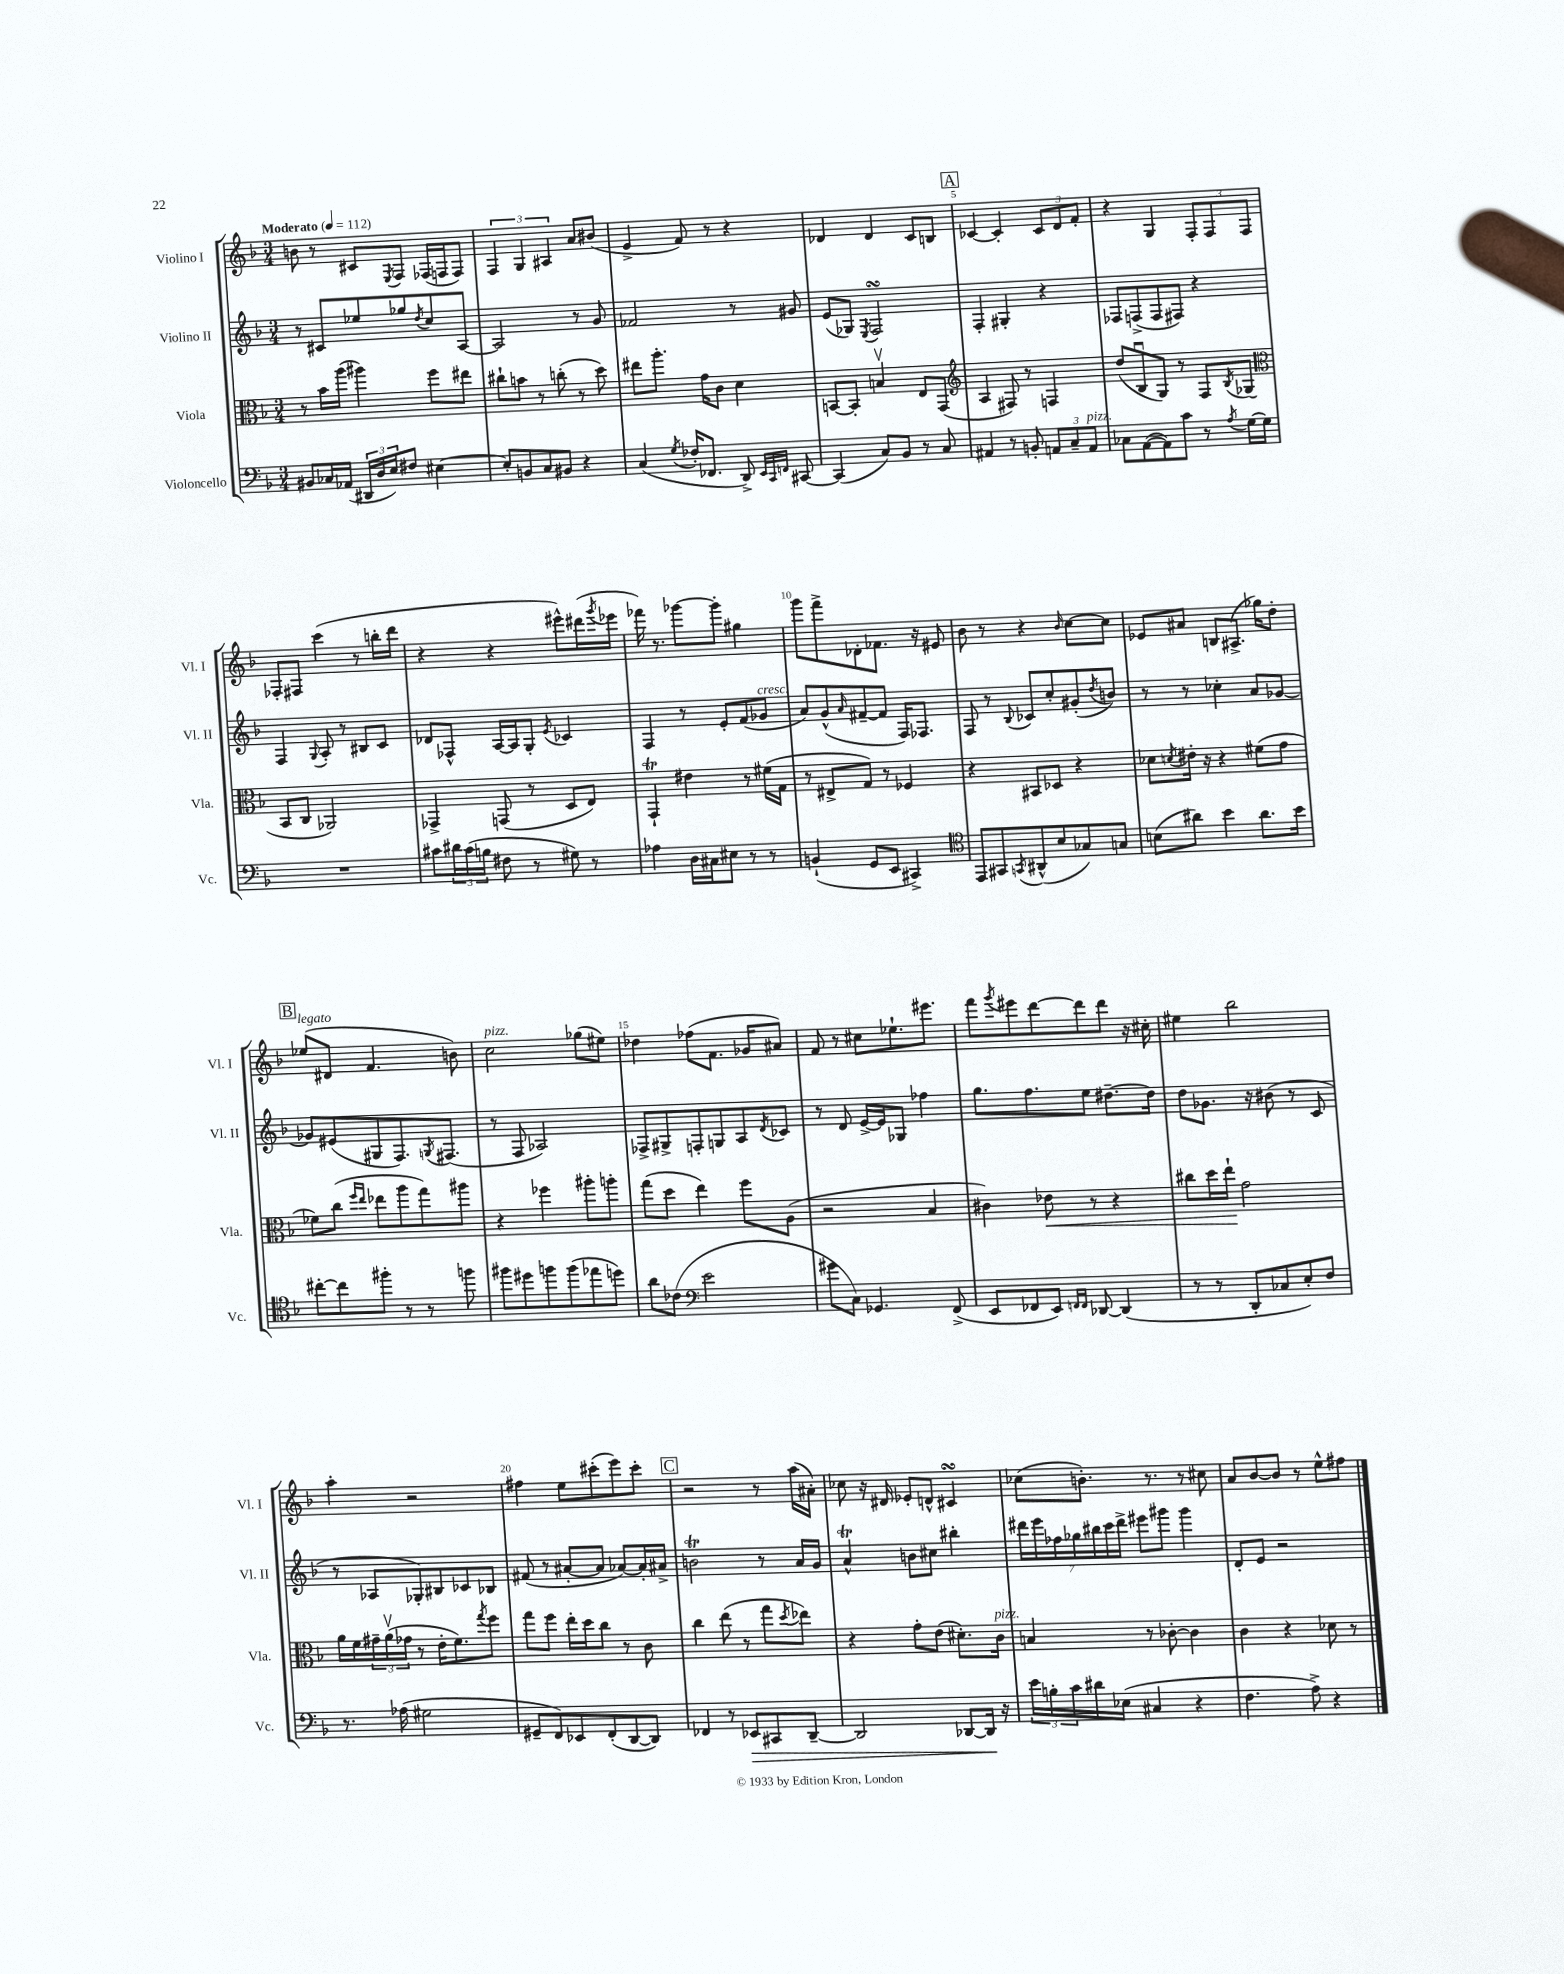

**kern	**dynam	**kern	**dynam	**kern	**kern
*part4	*part4	*part3	*part3	*part2	*part1
*staff4	*staff4	*staff3	*staff3	*staff2	*staff1
*I"Violoncello	*	*I"Viola	*	*I"Violino II	*I"Violino I
*I'Vc.	*	*I'Vla.	*	*I'Vl. II	*I'Vl. I
*clefF4	*	*clefC3	*	*clefG2	*clefG2
*k[b-]	*	*k[b-]	*	*k[b-]	*k[b-]
*M3/4	*	*M3/4	*	*M3/4	*M3/4
*MM112	*	*MM112	*	*MM112	*MM112
=1	=1	=1	=1	=1	=1
!	!	!	!	!	!LO:TX:a:B:t=Moderato
8BB#X/L	.	8r	.	8r	8bn\
16C-X/L	.	16b-\LL	.	8c#X/L	8r
(16AA-X/JJ	.	(16aa\JJ	.	.	.
24DD#X/LL	.	4aa#X\)	.	8ee-X/	8c#X/L
24D/	.	.	.	.	.
24E/J)	.	.	.	.	.
.	.	.	.	.	8qE/
8F#X/J	.	.	.	8gg-X/	8F/J
.	.	.	.	8qdd/	.
[4E#X\	.	8ff\L	.	8cc/	(16F-X/LL
.	.	.	.	.	16Fn/J
.	.	8ee#X\J	.	[8A/J	8F/J)
=2	=2	=2	=2	=2	=2
8E#'/L]	.	8cc#X`\L	.	2A/]	6F/
8BBn/	.	8bn\J	.	.	.
.	.	.	.	.	6G/
8C/	.	8r	.	.	.
.	.	.	.	.	6A#X/
8BB#X/J	.	(8ccn'\	.	.	.
4r	.	8r	.	8r	8a/L
.	.	8dd\)	.	8g/	(8b#X/J
=3	=3	=3	=3	=3	=3
(4C/	.	8ee#X\L	.	2f-X/	4e^/
.	.	8.aa'\J	.	.	.
8qG/	.	.	.	.	.
16F-X'/KL	.	.	.	.	8f/)
8.FF-X/J	.	16g\KL	.	.	.
.	.	8c\J	.	.	8r
8DD^/)	.	4d\	.	8r	4r
32qqEE/LLL	.	.	.	.	.
32qqCC/	.	.	.	.	.
32qqFFn/JJJ	.	.	.	.	.
[8CC#X/	.	.	.	8g#X/	.
=4	=4	=4	=4	=4	=4
(4CC#/]	.	[8BBn/L	.	(8e/L	4d-X/
.	.	8BB'/J]	.	8G-X/J)	.
.	.	.	.	8qE/	.
8C/L)	.	4Bnv/	.	2FsSSs/	4d-/
8BB-/J	.	.	.	.	.
8r	.	8E/L	.	.	8c/L
8C/	.	(8GG/J	.	.	8Bn/J
!!LO:REH:place=s1:t=A
=5	=5	=5	=5	=5	=5
*	*	*clefG2	*	*	*
4AA#X/	.	4A/	.	4F'/	[4c-X/
8r	.	8F#X/)	.	4G#X'/	4c-'/]
8BBn'/	.	8r	.	.	.
12AAn/L	.	4Fn/	.	4r	12c-/L
12C~/	.	.	.	.	12d/
!LO:TX:a:i:t=pizz.	!	!	!	!	!
12AA/J	.	.	.	.	12f'/J
=6	=6	=6	=6	=6	=6
8C-X\L	.	(8dd/L	.	8F-X/L	4r
([8AA\	.	8B-u/	.	(8Fn^/	.
8AA\])	.	8G/J)	.	8F/	4G/
8c\J	.	8r	.	8F#X/J)	.
8r	.	8F/L	.	4r	12F'/L
.	.	.	.	.	12F/
8qA/	.	8qB-/	.	.	.
[16G\LL	.	(8G-X/J	.	.	.
.	.	.	.	.	12F/J
16G\JJ]	.	.	.	.	.
!!LO:LB:g=z
=7	=7	=7	=7	=7	=7
*	*	*clefC3	*	*	*
2.r	.	8BB-/L	.	4F/	8F-X'/L
.	.	8C/J	.	.	8F#X/J
.	.	.	.	8qqG/	.
.	.	2AA-X/)	.	8A'/	(4ccc\
.	.	.	.	8r	.
.	.	.	.	8B#X/L	8r
.	.	.	.	8c/J	16bbn'\LL
.	.	.	.	.	16ddd\JJ
=8	=8	=8	=8	=8	=8
8c#X\L	.	4GG-X^/	.	8d-X/L	4r
24d#X\L	.	.	.	8F-X^^/J	.
(24c#\	.	.	.	.	.
24Bn\JJ	.	.	.	.	.
8F#X\	.	(8GGn/	.	[16A/LL	4r
.	.	.	.	16A/J]	.
8r	.	8r	.	8G'/J	.
.	.	.	.	8qe/	.
8G#X\)	.	8D/L	.	4c-X/	8eee#X^^\L)
8r	.	8E/J)	.	.	(16ddd#X\L
.	.	.	.	.	8qggg/
.	.	.	.	.	16eee-X\JJ
=9	=9	=9	=9	=9	=9
4A-X\	.	4GGT`/	.	4F/	16fff-X\)
.	.	.	.	.	8.r
16D\LL	.	4e#X\	.	8r	[8ggg-X\L
16C#X\J	.	.	.	.	.
8E#X\J	.	.	.	8e'/L	8ggg-'\J]
8r	.	8r	.	(8f/	4gg#X\
!	!	!	!	!LO:TX:a:i:t=cresc.	!
8r	.	(16f#X\LL	.	8g-X/J	.
.	.	16G\JJ	.	.	.
=10	=10	=10	=10	=10	=10
(4BBn`/	.	8r	.	8a/L)	8ggg\L
.	.	8E#X^/L	.	(8g^^/	8fff^\
.	.	.	.	16qqa/	.
8GG/L	.	8G/J)	.	[8f#X~/	8d-X'\
8EE/J	.	8r	.	8f#/J]	8.f-X\J
4CC#X^/)	.	4F-X/	.	16F/KL)	.
.	.	.	.	8.F-X/J	16r
.	.	.	.	.	8e#X/
=11	=11	=11	=11	=11	=11
*clefC4	*	*	*	*	*
8EE/L	.	4r	.	8F/	8b-\
8GG#X/	.	.	.	8r	8r
8qGGn/	.	.	.	8qqB-/	.
(8AA#X^^/	.	8BB#X/L	.	8c-X/L	4r
8B-/	.	8D-X/J	.	8cc'/	.
.	.	.	.	.	16qqb-/
8G-X/)	.	4r	.	(8g#X'/	[8cc\L
.	.	.	.	8qdd/	.
8Gn/J	.	.	.	8bn/J)	8cc\J]
=12	=12	=12	=12	=12	=12
(8Bn\L	.	8d-X\L	.	8r	8e-X/L
.	.	8qdn/	.	.	.
8a#X\J)	.	16e#X'\Jk	.	8r	8a#X/J
.	.	16r	.	.	.
4b-\	.	4r	.	4cc-X'\	8Bn/L
.	.	.	.	.	(8.A#X^/J
8.a#\L	.	(8f#X\L	.	8a/L	.
.	.	.	.	.	16gg-X\KL)
.	.	8g\J	.	[8g-X/J	8dd'\J
16b-\Jk	.	.	.	.	.
!!LO:LB:g=z
!!LO:REH:place=s1:t=B
=13	=13	=13	=13	=13	=13
!	!	!	!	!	!LO:TX:a:i:t=legato
[8cc#X'\L	.	8f-X\L)	.	8g-X/L]	(8ee-X/L
8cc#\]	.	(8cc\J	.	(8e#X/	8d#X/J
.	.	16qqff/LL	.	.	.
.	.	16qqee/JJ	.	.	.
8ff#X'\J	.	8ee-X\L	.	8G#X/	4.f/
8r	.	8aa\	.	8.F/)	.
8r	.	8gg\)	.	.	.
.	.	.	.	8qGn/	.
.	.	.	.	(8.F#X/J	.
8ffn\	.	8aa#X\J	.	.	8bn\)
=14	=14	=14	=14	=14	=14
!	!	!	!	!	!LO:TX:a:i:t=pizz.
8ff#X\L	.	4r	.	8r	2cc\
8dd#X\	.	.	.	8F/	.
8ffn\	.	4ff-X\	.	2A-X/)	.
(8ff\	.	.	.	.	.
8ee-X\	.	8aa#X'\L	.	.	(8gg-X\L
8ddn\J)	.	8aan'\J	.	.	8ee#X\J)
=15	=15	=15	=15	=15	=15
8a\L	.	(8gg\L	.	8F-X^/L	4dd-X\
(8c-X\J	.	8dd\J	.	8G#X^/	.
*clefF4	*	*	*	*	*
2e\	.	4ee\)	.	8Fn'/	(8ff-X\L
.	.	.	.	8Gn/	8.f\J
.	.	8ff\L	.	8A/	.
.	.	.	.	.	16g-X/KL
.	.	.	.	8qd/	.
.	.	(8A\J	.	8c-X/J	8a#X/J)
=16	=16	=16	=16	=16	=16
8g#X\L	.	2r	.	8r	8f/
8C\J)	.	.	.	8d/	8r
4.GG-X/	.	.	.	[16e^/LL	8cc#X\L
.	.	.	.	16e/J]	.
.	.	.	.	8G-X/J	8.ee-X`\
.	.	4B-/	.	4ff-X\	.
.	.	.	.	.	8.eee#X\J
(8FF^/	.	.	.	.	.
=17	=17	=17	=17	=17	=17
8EE/L	.	4c#X\)	.	8.gg\L	8fff\L
.	.	.	.	.	8qggg/
8FF-X/	.	.	.	.	8eee#X\
.	.	.	.	8.ff\	.
!	!	!	!LO:HP:b	!	!
8EE/J)	.	8e-X\	<	.	[8ddd\
16qqFFn/LL	.	.	.	.	.
16qqFF/JJ	.	.	.	.	.
[8DD-X/	.	8r	.	8ee\J	8ddd\]
(4DD-/]	.	4r	.	[8.dd#X~\L	8ddd\J
.	.	.	.	.	16r
.	.	.	.	16dd#\Jk]	16cc#X'\
=18	=18	=18	=18	=18	=18
8r	.	8cc#X\L	.	8dd\L	4ee#X\
8r	.	16dd\L	.	8.g-X\J	.
.	.	16ee`\JJ	.	.	.
8DD'/L	.	2g\	[	.	2bb-\
.	.	.	.	16r	.
8C-X/	.	.	.	(8b#X\	.
8E'/)	.	.	.	8r	.
8F/J	.	.	.	8c/	.
!!LO:LB:g=z
=19	=19	=19	=19	=19	=19
8.r	.	16a\LL	.	8r	4aa'\
.	.	16f\	.	.	.
.	.	24g#X~\	.	8A-X/L	.
.	.	(24av\	.	.	.
(16A-X\	.	.	.	.	.
.	.	24g-X\JJ	.	.	.
2G#X\	.	8r	.	8G-X'/)	2r
.	.	16e'\KL	.	8B#X/	.
.	.	8.f\)	.	.	.
.	.	.	.	8c-X/	.
.	.	8qgg/	.	.	.
.	.	8ff\J	.	8B-X/J	.
=20	=20	=20	=20	=20	=20
8GG#X~/L	.	8gg\L	.	(8f#X/	4ff#X\
8FF/)	.	8ff\J	.	8r	.
8EE-X/	.	16ee'\LL	.	[8a#X'/L	8ee\L
.	.	16dd\J	.	.	.
(8FF'/	.	8cc\J	.	8a#/J]	(8ccc#X'\
[8DD/	.	8r	.	[8a-X/L)	8eee\)
8DD/J])	.	8c\	.	16a-'/L]	8ccc#'\J
.	.	.	.	16a#X^/JJ	.
!!LO:REH:place=s1:t=C
=21	=21	=21	=21	=21	=21
4FF-X/	.	4cc\	.	2bnt\	2r
8r	.	(8ee\	.	.	.
!	!LO:HP:b	!	!	!	!
8EE-X/L	>	8r	.	.	.
8CC#X/	.	8gg\L	.	8r	8r
.	.	8qdd/	.	.	.
[8DD~/J	.	8ee-X\J)	.	16a/LL	(16aa\LL
.	.	.	.	16g/JJ	16a#X'\JJ)
=22	=22	=22	=22	=22	=22
2DD/]	.	4r	.	4at^^/	8cc-X\
.	.	.	.	.	16r
.	.	.	.	.	16d#X/
.	.	8g'\L	.	8bn\L	8e-X'/L
.	.	(8e\J	.	8cc#X\J	8dn^^/J
[8DD-X/L	.	8.d#X'\L)	.	4bb#X'\	4c#XsSsS/
16DD-/Jk]	.	.	.	.	.
!	!	!LO:TX:a:i:t=pizz.	!	!	!
16r	]	16c\Jk	.	.	.
=23	=23	=23	=23	=23	=23
24e\LL	.	4Bn/	.	28ddd#X\LL	(8cc-X\L
.	.	.	.	28eee\	.
24Bn'\	.	.	.	.	.
.	.	.	.	28ff-X\	.
24c\	.	.	.	.	.
.	.	.	.	28gg-X\	.
16d#X\	.	.	.	.	8.bn'\J)
.	.	.	.	28bb#X\	.
.	.	.	.	28ccc\	.
(16E-X\JJ	.	.	.	.	.
.	.	.	.	28ddd#^\JJ	.
4C#X/	.	8r	.	8eee#X\L	.
.	.	.	.	.	8.r
.	.	[8c-X'\	.	8ggg#X\J	.
4r	.	4c-\]	.	4ggg#\	8r
.	.	.	.	.	8cc#X\
=24	=24	=24	=24	=24	=24
4.F\	.	4c\	.	8d'/L	8a/L
.	.	.	.	8e/J	[8b-/
.	.	4r	.	2r	8b-/J]
8A^\)	.	.	.	.	8r
4r	.	8d-X\	.	.	8ee^^\L
.	.	8r	.	.	8ff#X\J
==	==	==	==	==	==
*-	*-	*-	*-	*-	*-
